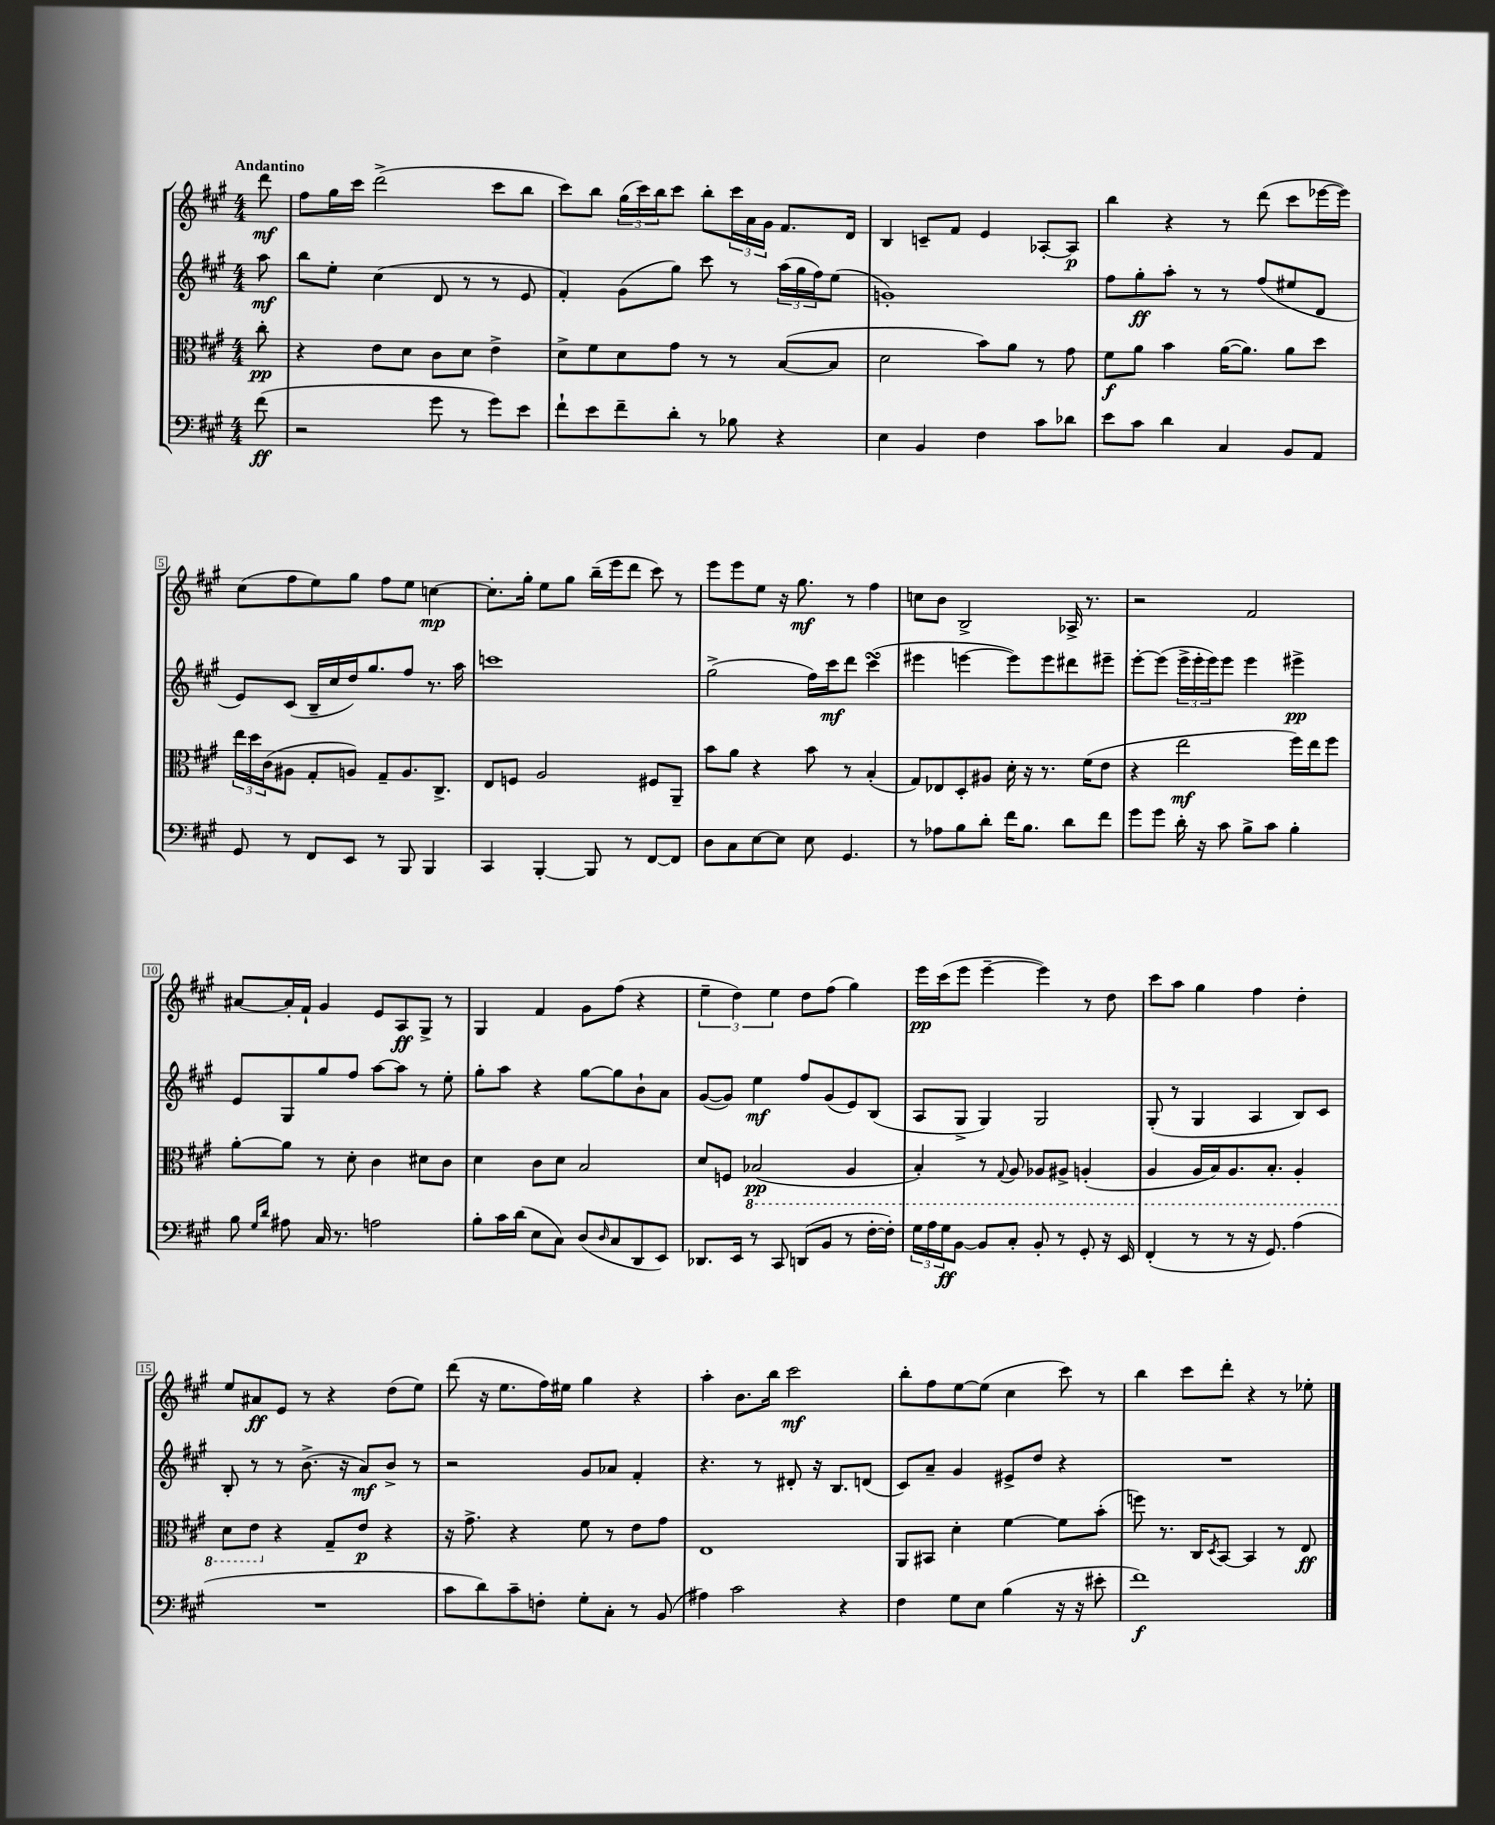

**kern	**kern	**kern	**kern
*staff4	*staff3	*staff2	*staff1
*clefF4	*clefC3	*clefG2	*clefG2
*k[f#c#g#]	*k[f#c#g#]	*k[f#c#g#]	*k[f#c#g#]
*M4/4	*M4/4	*M4/4	*M4/4
(8f#	8cc#'	8aa	8ddd
=	=	=	=
2r	4r	8bb	8ff#
.	.	8ee'	16gg#
.	.	.	16ccc#
.	8e	(4cc#	(2ddd^
.	8d	.	.
8g#	8c#	8d	.
8r	8d	8r	.
8g#)	4e^	8r	8ccc#
8e	.	8e	8bb
=	=	=	=
8f#`	8d^	4f#')	8ccc#)
8e	8f#	.	8bb
8f#~	8d	(8g#	(24gg#
.	.	.	24ccc#)
.	.	.	24bb
8d'	8g#	8gg#)	8ccc#
8r	8r	8ccc#	8bb'
8B-	8r	8r	24ccc#
.	.	.	24a
.	.	.	24g#
4r	([8B	(24aa	8.f#
.	.	24gg#	.
.	.	24ff#)	.
.	8B]	(8ee	.
.	.	.	16d
=	=	=	=
4E	2d	1g')	4B
4BB	.	.	8c~
.	.	.	8f#
4F#	8b)	.	4e
.	8a	.	.
8c#	8r	.	[8A-'
8d-	8g#	.	8A-]
=	=	=	=
8e	8f#	8ff#	4bb
8c#	8a	8gg#'	.
4d	4b	8aa'	4r
.	.	8r	.
4C#	([16a	8r	8r
.	8.a])	.	.
.	.	(8ff#	(8ddd
8BB	8a	8ee#	8ccc#
8AA	8dd	8d	[16eee-
.	.	.	16eee-])
=	=	=	=
8GG#	24ee	8e)	(8cc#
.	24dd	.	.
.	(24c#	.	.
8r	8A#	(8c#	8ff#
8FF#	8G#'	16B~	8ee)
.	.	16cc#	.
8EE	8A)	16dd)	8gg#
.	.	8.gg#	.
8r	8G#~	.	8ff#
8BBB	8.A	8ff#	8ee
4BBB	.	8.r	[4cc
.	8.C#^	.	.
.	.	16aa	.
=	=	=	=
4CC#	8E	1ccc	8.cc']
.	8F	.	.
.	.	.	16gg#'
[4BBB'	2A	.	8ee
.	.	.	8gg#
8BBB]	.	.	(16bb~
.	.	.	16eee
8r	.	.	8ddd
[8FF#	8F#	.	8ccc#)
8FF#]	8AA~	.	8r
=	=	=	=
8D	8b	(2gg#^	8eee
8C#	8a	.	8eee
[8E	4r	.	8ee
8E]	.	.	16r
.	.	.	8.gg#
8E	8b	16ff#)	.
.	.	16ccc#	.
4.GG#	8r	8ddd	8r
.	(4B'	(4ccc#	4ff#
=	=	=	=
8r	8G#)	4eee#	8cc
8A-	8E-	.	8b
8B	8D'	[4eee	2B^
8d'	8A#	.	.
16f#	16d'	8eee])	.
8.B	16r	.	.
.	8.r	8eee	.
8d	.	8ddd#	16A-^
.	(16f#	.	8.r
8f#	8e	8eee#~	.
=	=	=	=
8g#	4r	[8eee'	2r
8g#	.	(8eee]	.
16d'	2ee	24eee^	.
.	.	24eee'	.
16r	.	.	.
.	.	24eee)	.
8c#	.	8eee	.
8B^	.	4eee	2f#
8c#	.	.	.
4B'	16ff#)	4eee#^	.
.	16ee	.	.
.	8ff#	.	.
=	=	=	=
8B	[8a'	8e	[8a#
16qqG#	.	.	.
16qqd	.	.	.
8A#	8a]	8G#	16a#']
.	.	.	16f#`
16C#	8r	8gg#	4g#
8.r	.	.	.
.	8d'	8ff#	.
2A	4c#	[8aa	8e
.	.	8aa]	8A
.	8d#	8r	8G#^
.	8c#	8ee'	8r
=	=	=	=
8B'	4d	8gg#'	4G#
16c#	.	8aa	.
(16d	.	.	.
8E	8c#	4r	4f#
8C#)	8d	.	.
(8D	2B	[8gg#	8g#
16qqD	.	.	.
8C#	.	8gg#]	(8ff#
8DD	.	8b`	4r
8EE)	.	8a	.
=	=	=	=
8.DD-	8d	([8g#	6ee~
.	8F	8g#])	.
.	.	.	6dd)
16EE	.	.	.
8r	(2BB-	4ee	.
.	.	.	6ee
8CC#	.	.	.
(8DD	.	8ff#	8dd
8BB	.	(8g#	(8ff#
8r	4AA	8e)	4gg#)
[16F#'	.	(8B	.
16F#'])	.	.	.
=	=	=	=
24G#	4BB')	8A	16eee
24A	.	.	.
.	.	.	(16ccc#
24G#	.	.	.
[8BB	.	8G#^	8eee
8BB]	8r	4G#)	[4eee~
.	8qqGG#	.	.
8C#'	8AA	.	.
8BB'	8AA-	2G#	4eee])
8r	8AA#^	.	.
8GG#'	(4AA'	.	8r
16r	.	.	8dd
16EE	.	.	.
=	=	=	=
(4FF#'	4AA	(8G#'	8ccc#
.	.	8r	8aa
8r	16AA	4G#	4gg#
.	16BB)	.	.
8r	8.AA	.	.
16r	.	4A	4ff#
8.GG#)	8.BB'	.	.
(4A	4AA'	8B)	4dd'
.	.	8c#	.
=	=	=	=
1r	8D	8B'	8ee
.	8E	8r	8a#
.	4r	8r	8e
.	.	(8.b^	8r
.	8G#~	.	4r
.	.	16r	.
.	8e	8a)	.
.	4r	8b^	(8dd
.	.	8r	8ee)
=	=	=	=
8c#	16r	2r	(8ddd
.	8.g#^	.	.
8d)	.	.	16r
.	.	.	8.ee
8c#~	4r	.	.
8F'	.	.	16ff#)
.	.	.	16ee#
8G#'	8f#	8g#	4gg#
8C#'	8r	8a-	.
8r	8e	4f#'	4r
(8BB	8g#	.	.
=	=	=	=
4A#)	1E	4.r	4aa'
2c#	.	.	8.b
.	.	8r	.
.	.	.	16bb
.	.	8d#'	2ccc#
.	.	16r	.
.	.	8.B	.
4r	.	.	.
.	.	(8d	.
=	=	=	=
4F#	8AA	8c#)	8bb'
.	8BB#	8a~	8ff#
8G#	4d'	4g#	[8ee
8E	.	.	(8ee]
(4B	[4f#	8e#^	4cc#
.	.	8dd	.
16r	8f#]	4r	8ccc#)
16r	.	.	.
8e#'	(8b'	.	8r
=	=	=	=
1f#)	8ff)	1r	4bb
.	8.r	.	.
.	.	.	8ccc#
.	16C#	.	.
.	8qD	.	.
.	[8BB	.	8ddd'
.	4BB]	.	4r
.	8r	.	8r
.	8E	.	8ee-'
==	==	==	==
*-	*-	*-	*-
